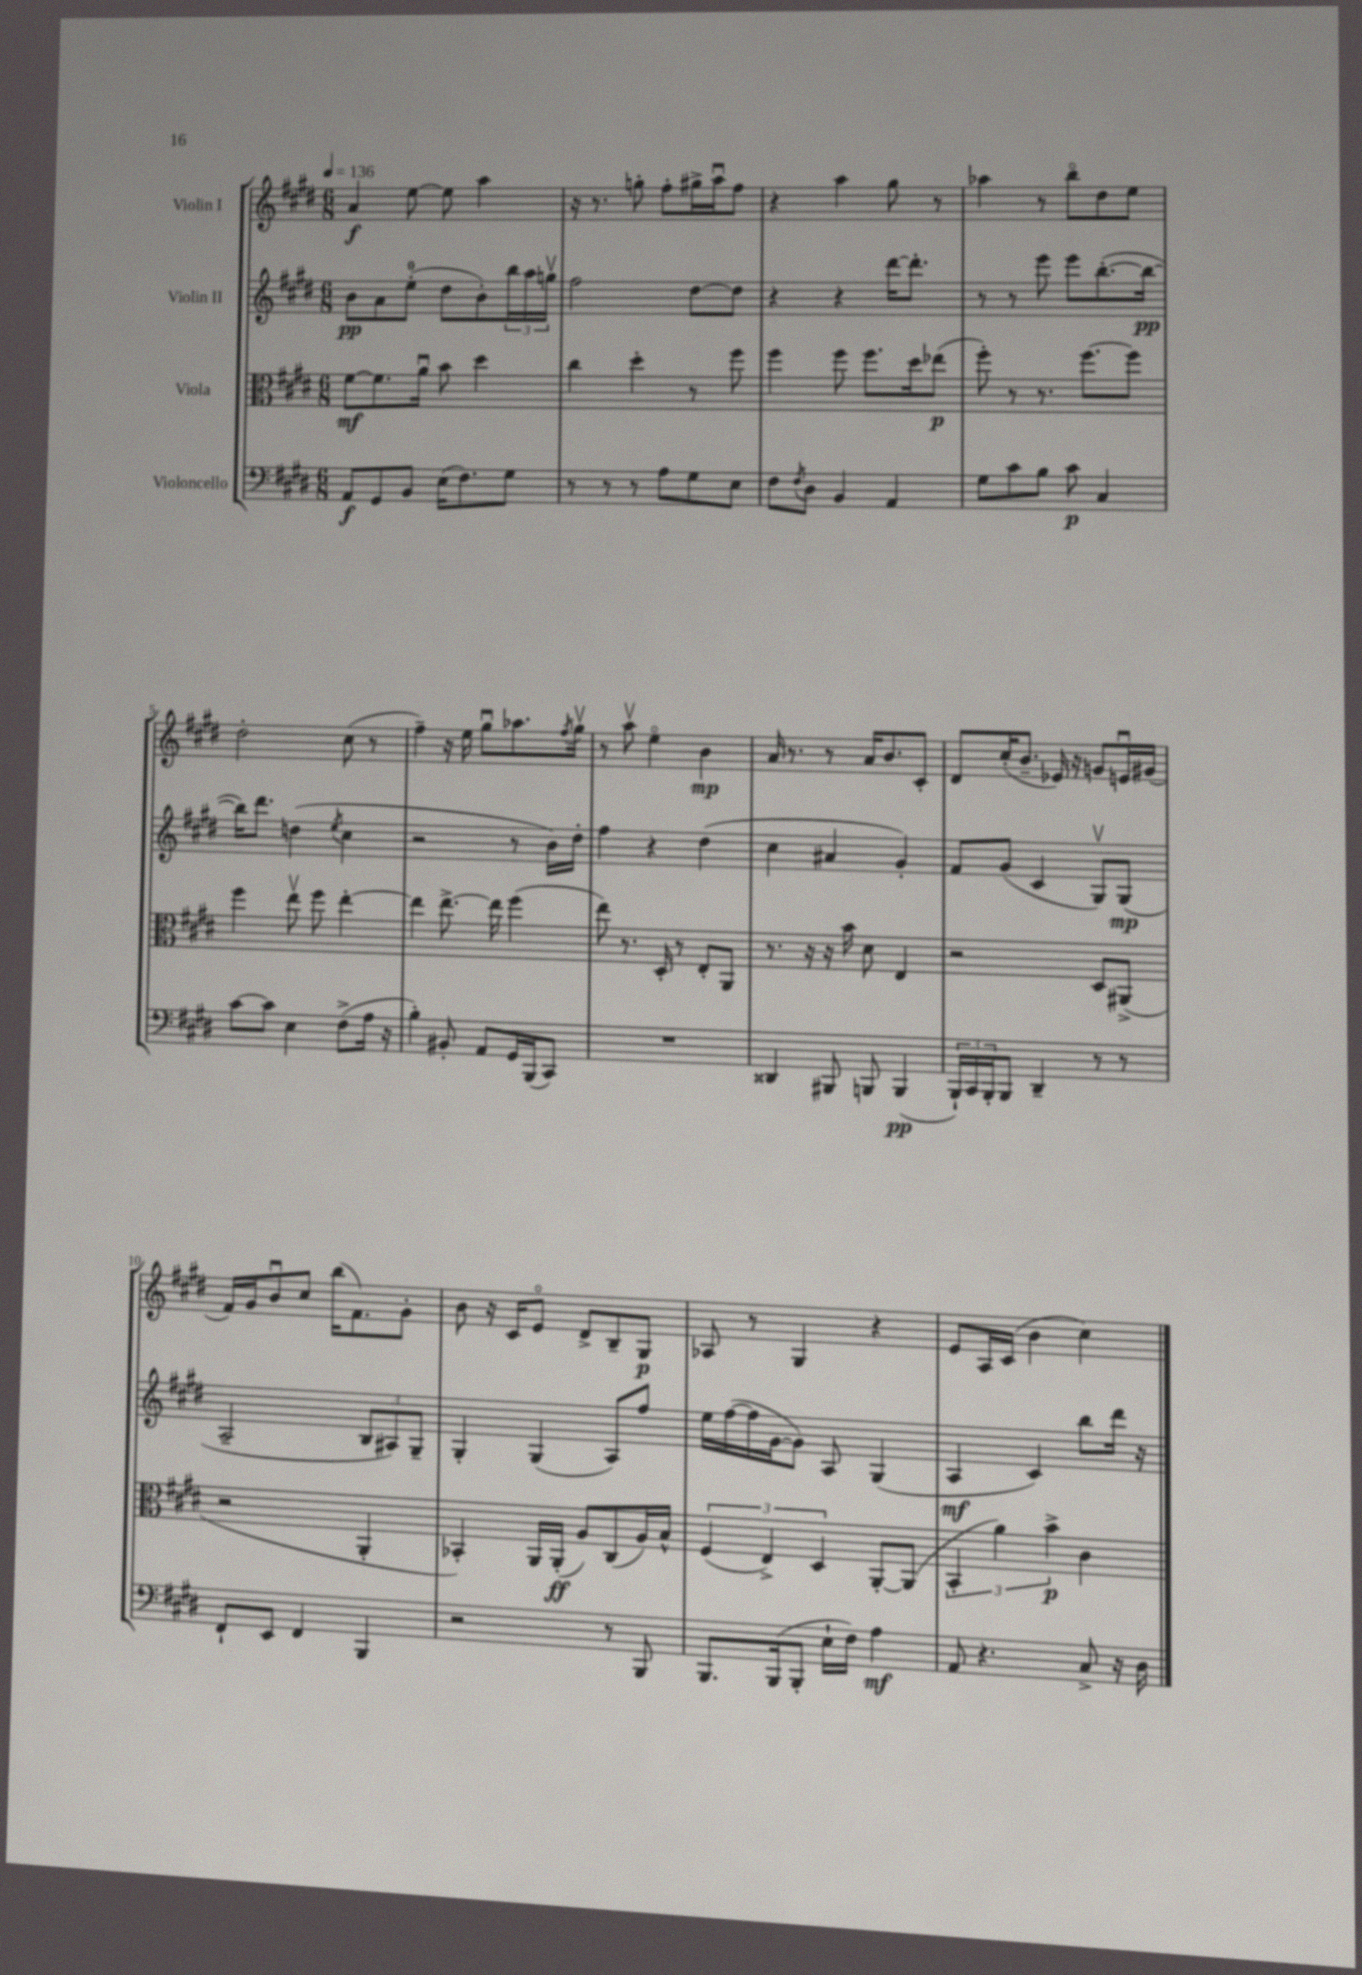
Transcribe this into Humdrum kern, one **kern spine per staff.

**kern	**kern	**kern	**kern
*staff4	*staff3	*staff2	*staff1
*clefF4	*clefC3	*clefG2	*clefG2
*k[f#c#g#d#]	*k[f#c#g#d#]	*k[f#c#g#d#]	*k[f#c#g#d#]
*M6/8	*M6/8	*M6/8	*M6/8
*MM136	*MM136	*MM136	*MM136
8AA	[8f#	8b	4a
8GG#	8.f#]	8a	.
8BB	.	(8ee'	[8ee
.	16au	.	.
(16E	8b	8dd#	8ee]
8.F#)	.	.	.
.	4dd#	8b')	4aa
8G#	.	24bb	.
.	.	24aa	.
.	.	24ggv	.
=	=	=	=
8r	4cc#	2ff#	16r
.	.	.	8.r
8r	.	.	.
8r	4dd#'	.	8gg'
8A	.	.	8ff#'
8G#	8r	[8dd#	16gg#^
.	.	.	16aau
8E	8ff#	8dd#]	8ff#
=	=	=	=
8F#	4ff#	4r	4r
8qF#	.	.	.
8D#	.	.	.
4BB	8ff#	4r	4aa
.	8.ff#	.	.
4AA	.	[16ddd#	8gg#
.	16dd#	8.ddd#']	.
.	(8ee-	.	8r
=	=	=	=
8G#	8ff#')	8r	4aa-
8c#	8r	8r	.
8B	8.r	8eee	8r
8c#	.	8eee	8bbo
.	[8.ff#	.	.
4C#	.	([8.bb'	8dd#
.	8ff#]	.	8ee
.	.	16bb_	.
=	=	=	=
[8c#	4ff#	16bb])	2dd#'
.	.	8.ddd#	.
8c#]	.	.	.
4E	8eev	(4dd	.
.	8ff#	.	.
.	.	8qee	.
(8F#^	[4ee'	4cc#	(8cc#
16A	.	.	8r
16r	.	.	.
=	=	=	=
4B')	4ee]	2r	4ff#~)
8BB#'	[8.ee^	.	16r
.	.	.	16ee
8AA	.	.	8gg#u
.	16ee]	.	.
16GG#	(4ff#	8r	8.aa-
(16BBB	.	.	.
8CC#)	.	16b)	.
.	.	.	8qff#
.	.	16dd#'	16gg#v
=	=	=	=
2.r	8ee)	4ff#	8r
.	8.r	.	8aav
.	.	4r	4eeo
.	16D#'	.	.
.	8r	.	.
.	8E'	(4dd#	4b
.	8AA	.	.
=	=	=	=
4DD##	8.r	4cc#	16a
.	.	.	8.r
.	16r	.	.
8BBB#	16r	4a#	8r
.	16b	.	.
8BBB	8d#	.	16a
.	.	.	8.b
(4BBB	4E	4g#')	.
.	.	.	8c#'
=	=	=	=
24BBB`)	2r	8f#	8d#
24CC#	.	.	.
24BBB'	.	.	.
8BBB	.	(8g#	(16cc#'
.	.	.	8.b~
4DD#~	.	4c#	.
.	.	.	16e-)
.	.	.	16r
8r	8D#	8G#v)	8g
8r	(8AA#^	(8G#	16eu
.	.	.	(16g#
=	=	=	=
8FF#`	2r	2A~	16f#)
.	.	.	16g#
8EE	.	.	8bu
4FF#	.	.	8cc#
.	.	.	(16bb
.	.	.	8.f#)
4BBB	4AA'	12B	.
.	.	12A#)	.
.	.	.	8g#'
.	.	12G#~	.
=	=	=	=
2r	4BB-')	4G#'	8b
.	.	.	16r
.	.	.	16c#
.	16AA	(4G#	8eo
.	(16AA'	.	.
.	8A)	.	8d#^
8r	(8C#	8A)	8B~
8BBB	16A)	8ff#	8G#
.	16B^^	.	.
=	=	=	=
8.BBB	(6F#	16ee	8A-
.	.	([16ff#	.
.	.	16ff#]	8r
.	6E^)	.	.
(16BBB	.	[16g#	.
8BBB'	.	8g#])	4G#
.	6D#	.	.
16E`	.	8A	.
16F#)	.	.	.
4A	[8AA'	(4G#	4r
.	(8AA]	.	.
=	=	=	=
8AA	6BB'	4A	8e
4.r	.	.	16A
.	6a)	.	.
.	.	.	(16c#
.	.	4c#)	4b
.	6b^	.	.
8C#^	4c#	8bb	4cc#)
16r	.	16ddd#	.
16D#	.	16r	.
==	==	==	==
*-	*-	*-	*-
